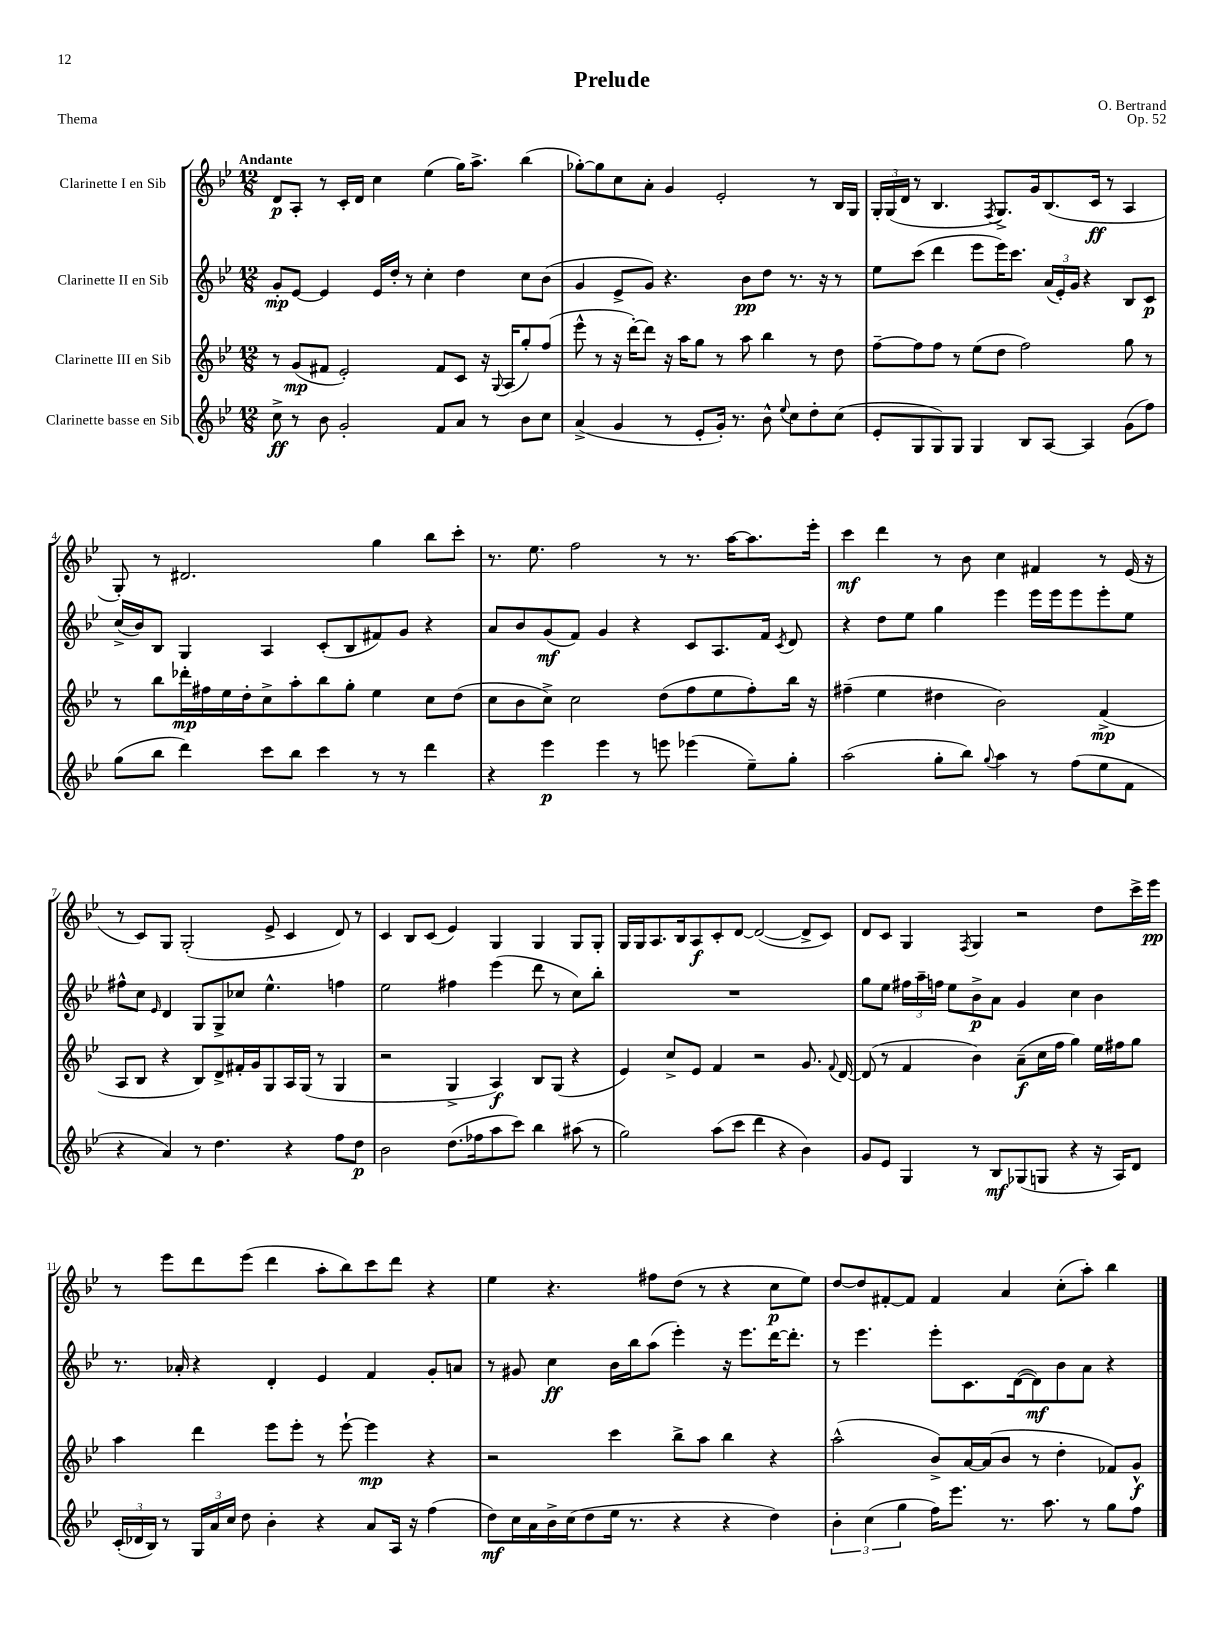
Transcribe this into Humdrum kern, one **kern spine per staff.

**kern	**kern	**kern	**kern
*staff4	*staff3	*staff2	*staff1
*clefG2	*clefG2	*clefG2	*clefG2
*k[b-e-]	*k[b-e-]	*k[b-e-]	*k[b-e-]
*M12/8	*M12/8	*M12/8	*M12/8
8cc^\	8r	8g'/L	8d/L
8r	(8g/L	[8e-/J	8A'/J
8b-\	8f#/J	4e-/]	8r
2g'/	2e-'/)	.	16c'/LL
.	.	.	16d/JJ
.	.	16e-/LL	4cc\
.	.	16dd'/JJ	.
.	.	8r	.
.	.	4cc'\	(4ee-\
8f/L	8f#/L	.	.
8a/J	8c/J	4dd\	16gg\LK)
.	.	.	8.aa^\J
8r	16r	.	.
.	8qqG/	.	.
.	(16A/LK	.	.
8b-\L	8gg'/)	8cc\L	(4bb-\
8cc\J	(8ff/J	(8b-\J	.
=	=	=	=
(4a^/	8eee-^^\	4g/	[8gg-'\L)
.	8r	.	8gg-\]
4g/	16r	8e-^/L	8cc\
.	[16ddd'\LK)	.	.
.	8ddd\]J	8g/J)	8a'\J
8r	16r	4.r	4g/
.	16aa\LK	.	.
8e-'/L	8gg\J	.	.
16g'/Jk)	8r	.	2e-'/
8.r	.	.	.
.	8aa\	8b-\L	.
8b-^^\	4bb-\	8dd\J	.
8qqee-/	.	.	.
8cc\L	.	8.r	.
8dd'\	8r	.	8r
.	.	16r	.
(8cc\J	8dd\	8r	16B-/LL
.	.	.	16G/JJ
=	=	=	=
8e-'/L	[8ff~\L	8ee-\L	24G'/LL
.	.	.	(24G/
.	.	.	24d/JJ
8G/	8ff\]	(8ccc\J	8r
8G/)	8ff\J	4ddd\	4.B-/
8G/J	8r	.	.
4G/	(8ee-\L	8eee-\L	.
.	.	.	8qF/
.	8dd\J	16eee-\K)	8.G^/L)
.	.	8.ccc\J	.
8B-/L	2ff\)	.	.
.	.	.	16g/k
[8A/J	.	(24a/LL	(8.B-/
.	.	24e-'/)	.
.	.	24g/JJ	.
4A/]	.	4r	.
.	.	.	16c/Jk
.	.	.	8r
(8g\L	8gg\	8B-/L	4A/
8ff\J)	8r	8c/J	.
=	=	=	=
(8gg\L	8r	(16cc^/LL	8G'/)
.	.	16b-/J)	.
8bb-\J	8bb-\L	8B-/J	8r
4ddd\)	16ddd-'\L	4G/	2.d#/
.	16ff#\	.	.
.	16ee-\	.	.
.	16dd'\J	.	.
8ccc\L	8cc^\	4A/	.
8bb-\J	8aa'\	.	.
4ccc\	8bb-\	(8c'/L	.
.	8gg'\J	8B-/	.
8r	4ee-\	8f#/)	4gg\
8r	.	8g/J	.
4ddd\	8cc\L	4r	8bb-\L
.	(8dd\J	.	8ccc'\J
=	=	=	=
4r	8cc\L	8a/L	8.r
.	8b-\	8b-/	.
.	.	.	8.ee-\
4eee-\	8cc^\J)	(8g/	.
.	2cc\	8f/J)	2ff\
4eee-\	.	4g/	.
8r	.	4r	.
8eee\	(8dd\L	.	8r
(4eee-\	8ff\	8c/L	8.r
.	8ee-\	8.A/	.
.	.	.	[16aa\LK
8ee-~\L)	8ff'\)	.	8.aa\]
.	.	16f/Jk	.
.	.	8qc/	.
8gg'\J	16bb-\Jk	8d/	.
.	16r	.	16eee-'\Jk
=	=	=	=
(2aa\	(4ff#~\	4r	4ccc\
.	4ee-\	8dd\L	4ddd\
.	.	8ee-\J	.
8gg'\L	4dd#\	4gg\	8r
8bb-\J)	.	.	8b-\
8qqgg/	.	.	.
4aa\	2b-\)	4eee-\	4cc\
8r	.	16eee-\LL	4f#/
.	.	16eee-\J	.
(8ff\L	.	8eee-\	.
8ee-\	(4f^/	8eee-'\	8r
8f\J	.	8ee-\J	(16e-/
.	.	.	16r
=	=	=	=
4r	8A/L	8ff#^^\L	8r
.	8B-/J	8cc\J	8c/L)
.	.	16qqe-/	.
4a/)	4r	4d/	8G/J
.	.	.	(2G'/
8r	8B-/L)	8G/L	.
4.dd\	8d^/	8G^/	.
.	16f#'/L	8cc-/J	.
.	16g/J	.	.
.	8G/	4.ee-^^\	8e-^/
4r	16A/L	.	4c/
.	(16G/JJ	.	.
.	8r	.	.
8ff\L	4G/	4ff\	8d/)
8dd\J	.	.	8r
=	=	=	=
2b-\	2r	2ee-\	4c/
.	.	.	8B-/L
.	.	.	(8c/J
(8.dd\L	4G^/	4ff#\	4e-/)
16ff-\k	.	.	.
8aa\	4A/)	(4eee-\	4G/
8ccc\J)	.	.	.
4bb-\	8B-/L	8ddd\	4G/
.	(8G/J	8r	.
(8aa#\	4r	8cc\L)	8G/L
8r	.	8bb-'\J	8G'/J
=	=	=	=
2gg\)	4e-/)	1.r	16G/LL
.	.	.	16G/J
.	.	.	8.A/
.	8cc^/L	.	.
.	.	.	16B-/k
.	8e-/J	.	8A/
(8aa\L	4f/	.	8c'/
8ccc\J	.	.	[8d/J
4ddd\	2r	.	(2d/_
4r	.	.	.
4b-\)	8.g/	.	8d^/]L
.	.	.	8c/J)
.	8qqf/	.	.
.	[16d/	.	.
=	=	=	=
8g/L	(8d/]	8gg\L	8d/L
8e-/J	8r	8ee-\J	8c/J
4G/	4f/	24ff#\LL	4G/
.	.	24aa~\	.
.	.	24ff\JJ	.
.	.	8ee-\L	.
.	.	.	8qF/
8r	4b-\)	8b-^\	4G/
8B-/L	.	8a\J	.
(8G-/	(8a~\L	4g/	2r
8G/J	16cc\L	.	.
.	16ff\JJ	.	.
4r	4gg\)	4cc\	.
16r	16ee-\LL	4b-\	8dd\L
16A/LK)	16ff#\J	.	.
8d/J	8gg\J	.	16ccc^\L
.	.	.	16eee-\JJ
=	=	=	=
(24c'/LL	4aa\	8.r	8r
24d-/	.	.	.
24B-/JJ)	.	.	.
8r	.	.	8eee-\L
.	.	16a-'/	.
24G/LL	4ddd\	4r	8ddd\
24a/	.	.	.
24cc/JJ	.	.	.
8dd\	.	.	(8eee-\J
4b-'\	8eee-\L	4d'/	4ddd\
.	8eee-'\J	.	.
4r	8r	4e-/	8aa'\L
.	[8eee-`\	.	8bb-\)
8a/L	4eee-\]	4f/	8ccc\
16A/Jk	.	.	8ddd\J
16r	.	.	.
(4ff\	4r	8g'/L	4r
.	.	8a/J	.
=	=	=	=
8dd\L)	2r	8r	4ee-\
16cc\L	.	8g#/	.
16a\	.	.	.
16b-^\	.	4cc\	4.r
(16cc\J	.	.	.
8dd\	.	.	.
16ee-\Jk	4ccc\	16b-\LL	.
8.r	.	16bb-\J	.
.	.	(8aa\J	8ff#\L
4r	8bb-^\L	4eee-'\)	(8dd\J
.	8aa\J	.	8r
4r	4bb-\	16r	4r
.	.	8.eee-\L	.
4dd\)	4r	[16ddd\K	8cc\L
.	.	8.ddd'\]J	.
.	.	.	8ee-\J)
=	=	=	=
6b-'\	(2aa^^\	8r	[8dd/L
.	.	4.eee-\	8dd/]
(6cc\	.	.	.
.	.	.	[8f#'/
6gg\	.	.	.
.	.	.	8f#/]J
16ff\LK)	8b-^/L)	8eee-'\L	4f#/
8.eee-\J	.	.	.
.	[16a/L	8.c\	.
.	(16a/]J	.	.
8.r	8b-/J	.	4a/
.	.	([16d\k	.
.	8r	8d\])	.
8.aa\	.	.	.
.	4dd'\	8b-\	(8cc'\L
8r	.	8a\J	8aa'\J)
8gg\L	8f-/L)	4r	4bb-\
8ff\J	8g^^/J	.	.
==	==	==	==
*-	*-	*-	*-
